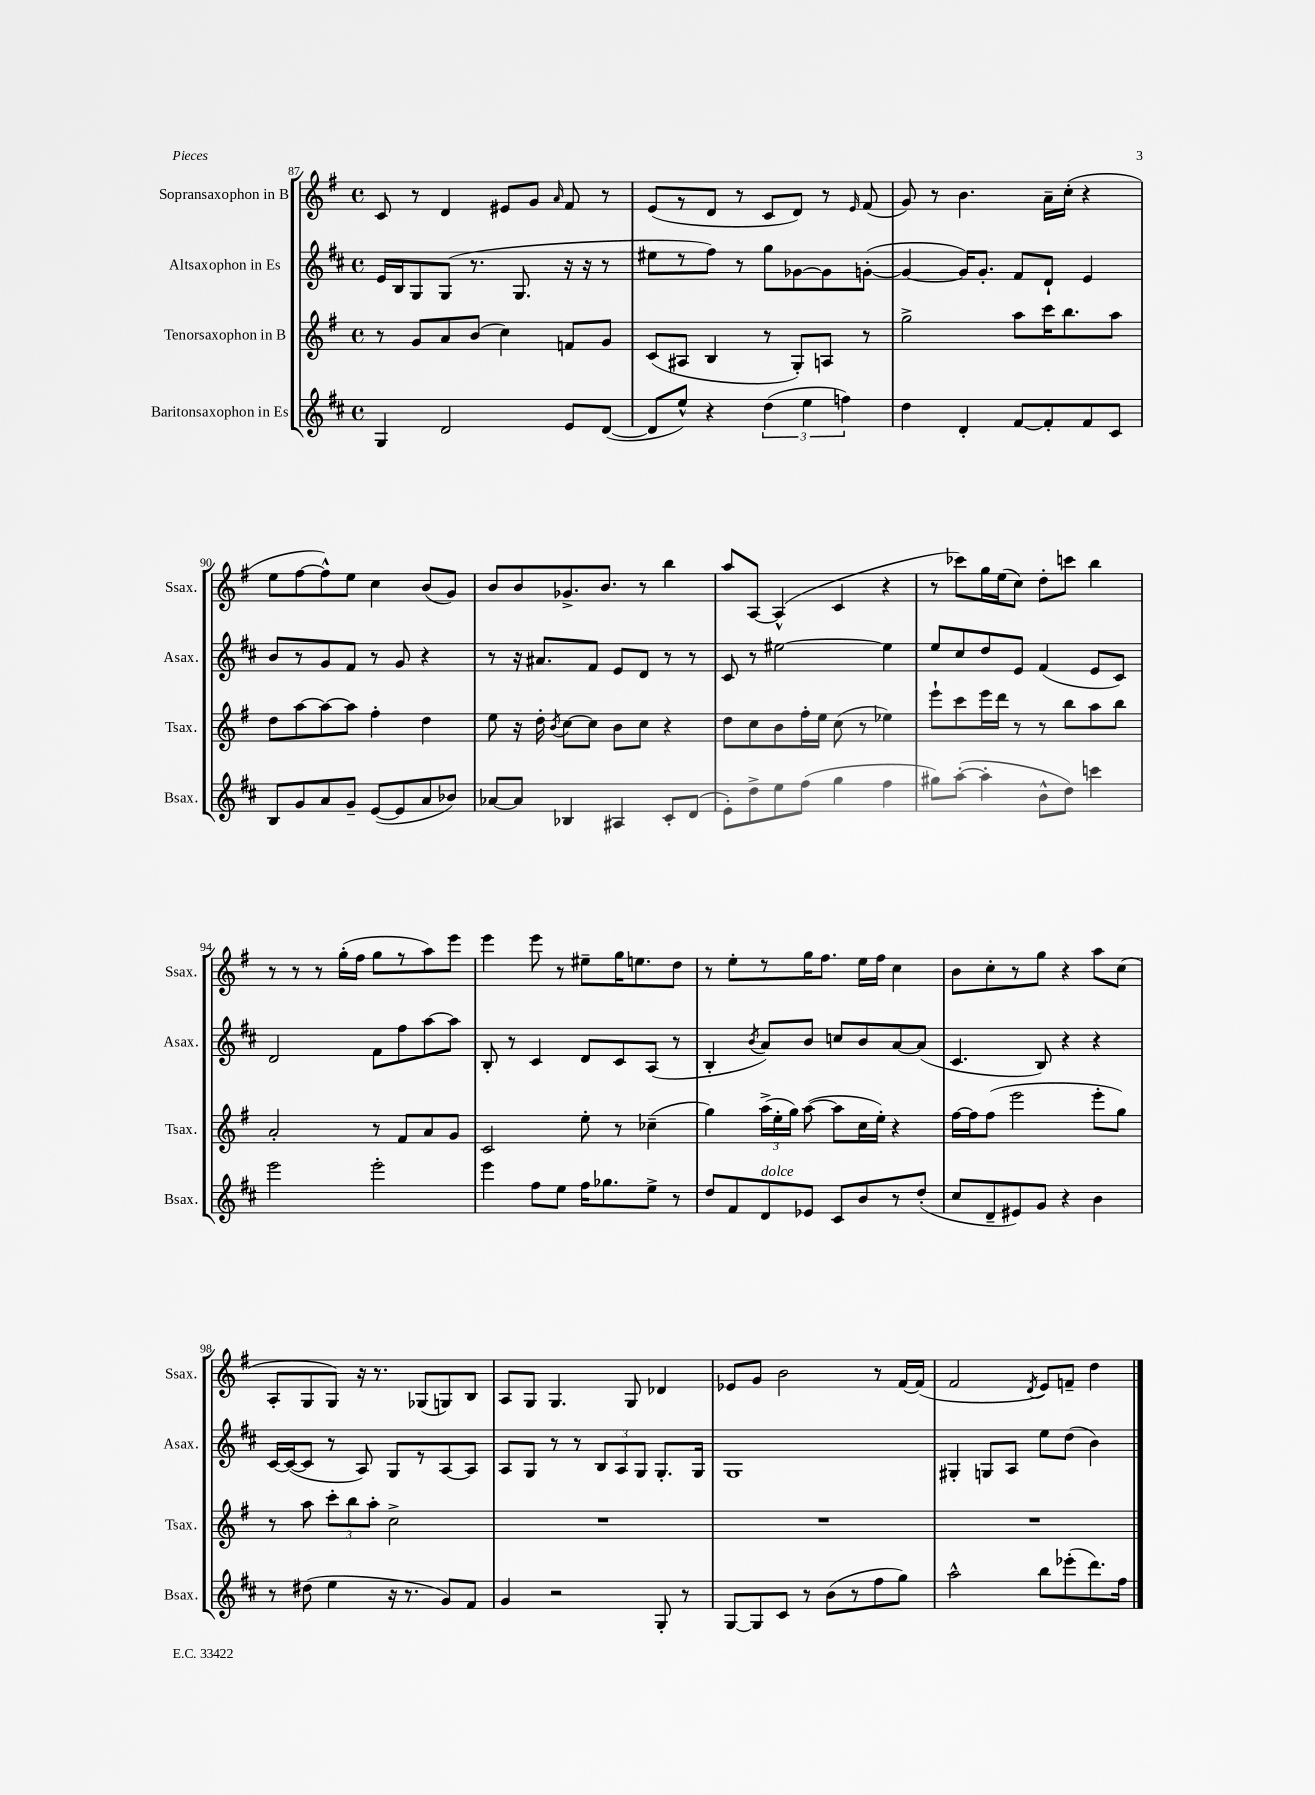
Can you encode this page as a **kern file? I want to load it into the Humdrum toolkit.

**kern	**kern	**kern	**kern
*staff4	*staff3	*staff2	*staff1
*clefG2	*clefG2	*clefG2	*clefG2
*k[f#c#]	*k[f#]	*k[f#c#]	*k[f#]
*M4/4	*M4/4	*M4/4	*M4/4
*met(c)	*met(c)	*met(c)	*met(c)
4G/	8r	16e/LL	8c/
.	.	16B/J	.
.	8g/L	8G/	8r
2d/	8a/	(8G/J	4d/
.	(8b/J	8.r	.
.	4cc\)	.	8e#/L
.	.	8.G/	.
.	.	.	8g/J
.	.	.	16qqa/
8e/L	8f/L	16r	8f#/
.	.	16r	.
([8d/J	8g/J	8r	8r
=	=	=	=
8d/]L	(8c/L	8ee#\L	(8e/L
8ee^^/J)	8A#/J	8r	8r
4r	4B/	8ff#\J)	8d/J
.	.	8r	8r
(6dd\	8r	8gg\L	8c/L
.	8G'/L)	[8g-\	8d/J)
6ee\	.	.	.
.	8A/J	8g-\]	8r
6ff\)	.	.	.
.	.	.	16qqe/
.	8r	([8g'\J	(8f#/
=	=	=	=
4dd\	2gg^\	4g/_	8g/)
.	.	.	8r
4d'/	.	16g/]LK)	4.b\
.	.	8.g'/J	.
[8f#/L	8aa\L	8f#/L	.
8f#'/]	16ccc\K	8d`/J	16a~\LL
.	8.bb\	.	(16cc'\JJ
8f#/	.	4e/	4r
8c#/J	8aa\J	.	.
=	=	=	=
8B/L	8dd\L	8b/L	8ee\L
8g/	[8aa\	8r	[8ff#\
8a/	8aa\_	8g/	8ff#^^\])
8g~/J	8aa\]J	8f#/J	8ee\J
([8e/L	4ff#'\	8r	4cc\
8e/]	.	8g/	.
8a/	4dd\	4r	(8b/L
8b-/J)	.	.	8g/J)
=	=	=	=
[8a-/L	8ee\	8r	8b/L
8a-/]J	16r	16r	8b/
.	16dd'\	8.a#/L	.
.	8qb/	.	.
4B-/	[8cc\L	.	8.g-^/
.	8cc\]J	8f#/J	.
.	.	.	8.b/J
4A#/	8b\L	8e/L	.
.	8cc\J	8d/J	8r
8c#'/L	4r	8r	4bb\
(8d/J	.	8r	.
=	=	=	=
8e'\L)	8dd\L	8c#/	8aa/L
8dd^\	8cc\	8r	[8A/J
8ee\	8b\	[2ee#\	(4A^^/]
(8ff#\J	16ff#'\L	.	.
.	16ee\JJ	.	.
4gg\	(8cc\	.	4c/
.	8r	.	.
4ff#\	4ee-\)	4ee#\]	4r
=	=	=	=
8gg#\L)	8eee`\L	8ee/L	8r
([8aa'\J	8ccc\	8cc#/	8ccc-\L)
4aa'\]	16eee\L	8dd/	16gg\L
.	16ddd\JJ	.	(16ee\J
.	8r	8e/J	8cc\J)
8b^^\L	8r	(4f#/	8dd'\L
8dd\J)	8bb\L	.	8ccc\J
4ccc\	8aa\	8e/L	4bb\
.	8bb\J	8c#/J)	.
=	=	=	=
2eee\	2a'/	2d/	8r
.	.	.	8r
.	.	.	8r
.	.	.	(16gg'\LL
.	.	.	16ff#\JJ
2eee'\	8r	8f#\L	8gg\L
.	8f#/L	8ff#\	8r
.	8a/	[8aa\	8aa\)
.	8g/J	8aa\]J	8eee\J
=	=	=	=
4eee\	2c/	8B'/	4eee\
.	.	8r	.
8ff#\L	.	4c#/	8eee\
8ee\J	.	.	8r
16ff#\LK	8ee'\	8d/L	8ee#~\L
8.gg-\	.	.	.
.	8r	8c#/	16gg\K
.	.	.	8.ee\
8ee^\J	(4cc-~\	(8A/J	.
8r	.	8r	8dd\J
=	=	=	=
8dd/L	4gg\)	4B'/	8r
8f#/	.	.	8ee'\L
.	.	8qb/	.
8d/	(24aa^\LL	8a/L)	8r
.	24ee'\	.	.
.	24gg\JJ)	.	.
8e-/J	([8aa\	8b/J	16gg\K
.	.	.	8.ff#\J
8c#/L	8aa\]L	8cc/L	.
8b/	16cc\L	8b/	16ee\LL
.	16ee'\JJ)	.	16ff#\JJ
8r	4r	[8a/	4cc\
(8dd'/J	.	(8a/]J	.
=	=	=	=
8cc#/L	[16ff#\LL	4.c#/	8b\L
.	16ff#\]J	.	.
8d~/	(8ff#\J	.	8cc'\
8e#/)	2eee\	.	8r
8g/J	.	8B/)	8gg\J
4r	.	4r	4r
4b\	8eee'\L	4r	8aa\L
.	8gg\J)	.	(8cc\J
=	=	=	=
8r	8r	[16c#/LL	8A'/L
.	.	(16c#/_J	.
(8dd#\	8aa\	8c#/]J	8G/
4ee\	12ccc'\L	8r	8G/J)
.	12bb\	.	.
.	.	8A/)	16r
.	12aa'\J	.	.
.	.	.	8.r
16r	2cc^\	8G/L	.
8.r	.	.	.
.	.	8r	(8G-/L
8g/L)	.	[8A/	8G/)
8f#/J	.	8A/]J	8B/J
=	=	=	=
4g/	1r	8A/L	8A/L
.	.	8G/J	8G/J
2r	.	8r	4.G/
.	.	8r	.
.	.	12B/L	.
.	.	12A/	.
.	.	.	8G/
.	.	12G/J	.
8G'/	.	8.G'/L	4d-/
8r	.	.	.
.	.	16G/Jk	.
=	=	=	=
[8G/L	1r	1G	8e-/L
8G/]	.	.	8g/J
8c#/J	.	.	2b\
8r	.	.	.
(8b\L	.	.	.
8r	.	.	.
8ff#\	.	.	8r
8gg\J)	.	.	[16f#/LL
.	.	.	(16f#/]JJ
=	=	=	=
2aa^^\	1r	4G#'/	2f#/
.	.	8G/L	.
.	.	8A/J	.
.	.	.	8qd/
8bb\L	.	8ee\L	8e/L)
(8eee-'\	.	(8dd\J	8f~/J
8.ddd\)	.	4b\)	4dd\
16ff#\Jk	.	.	.
==	==	==	==
*-	*-	*-	*-
